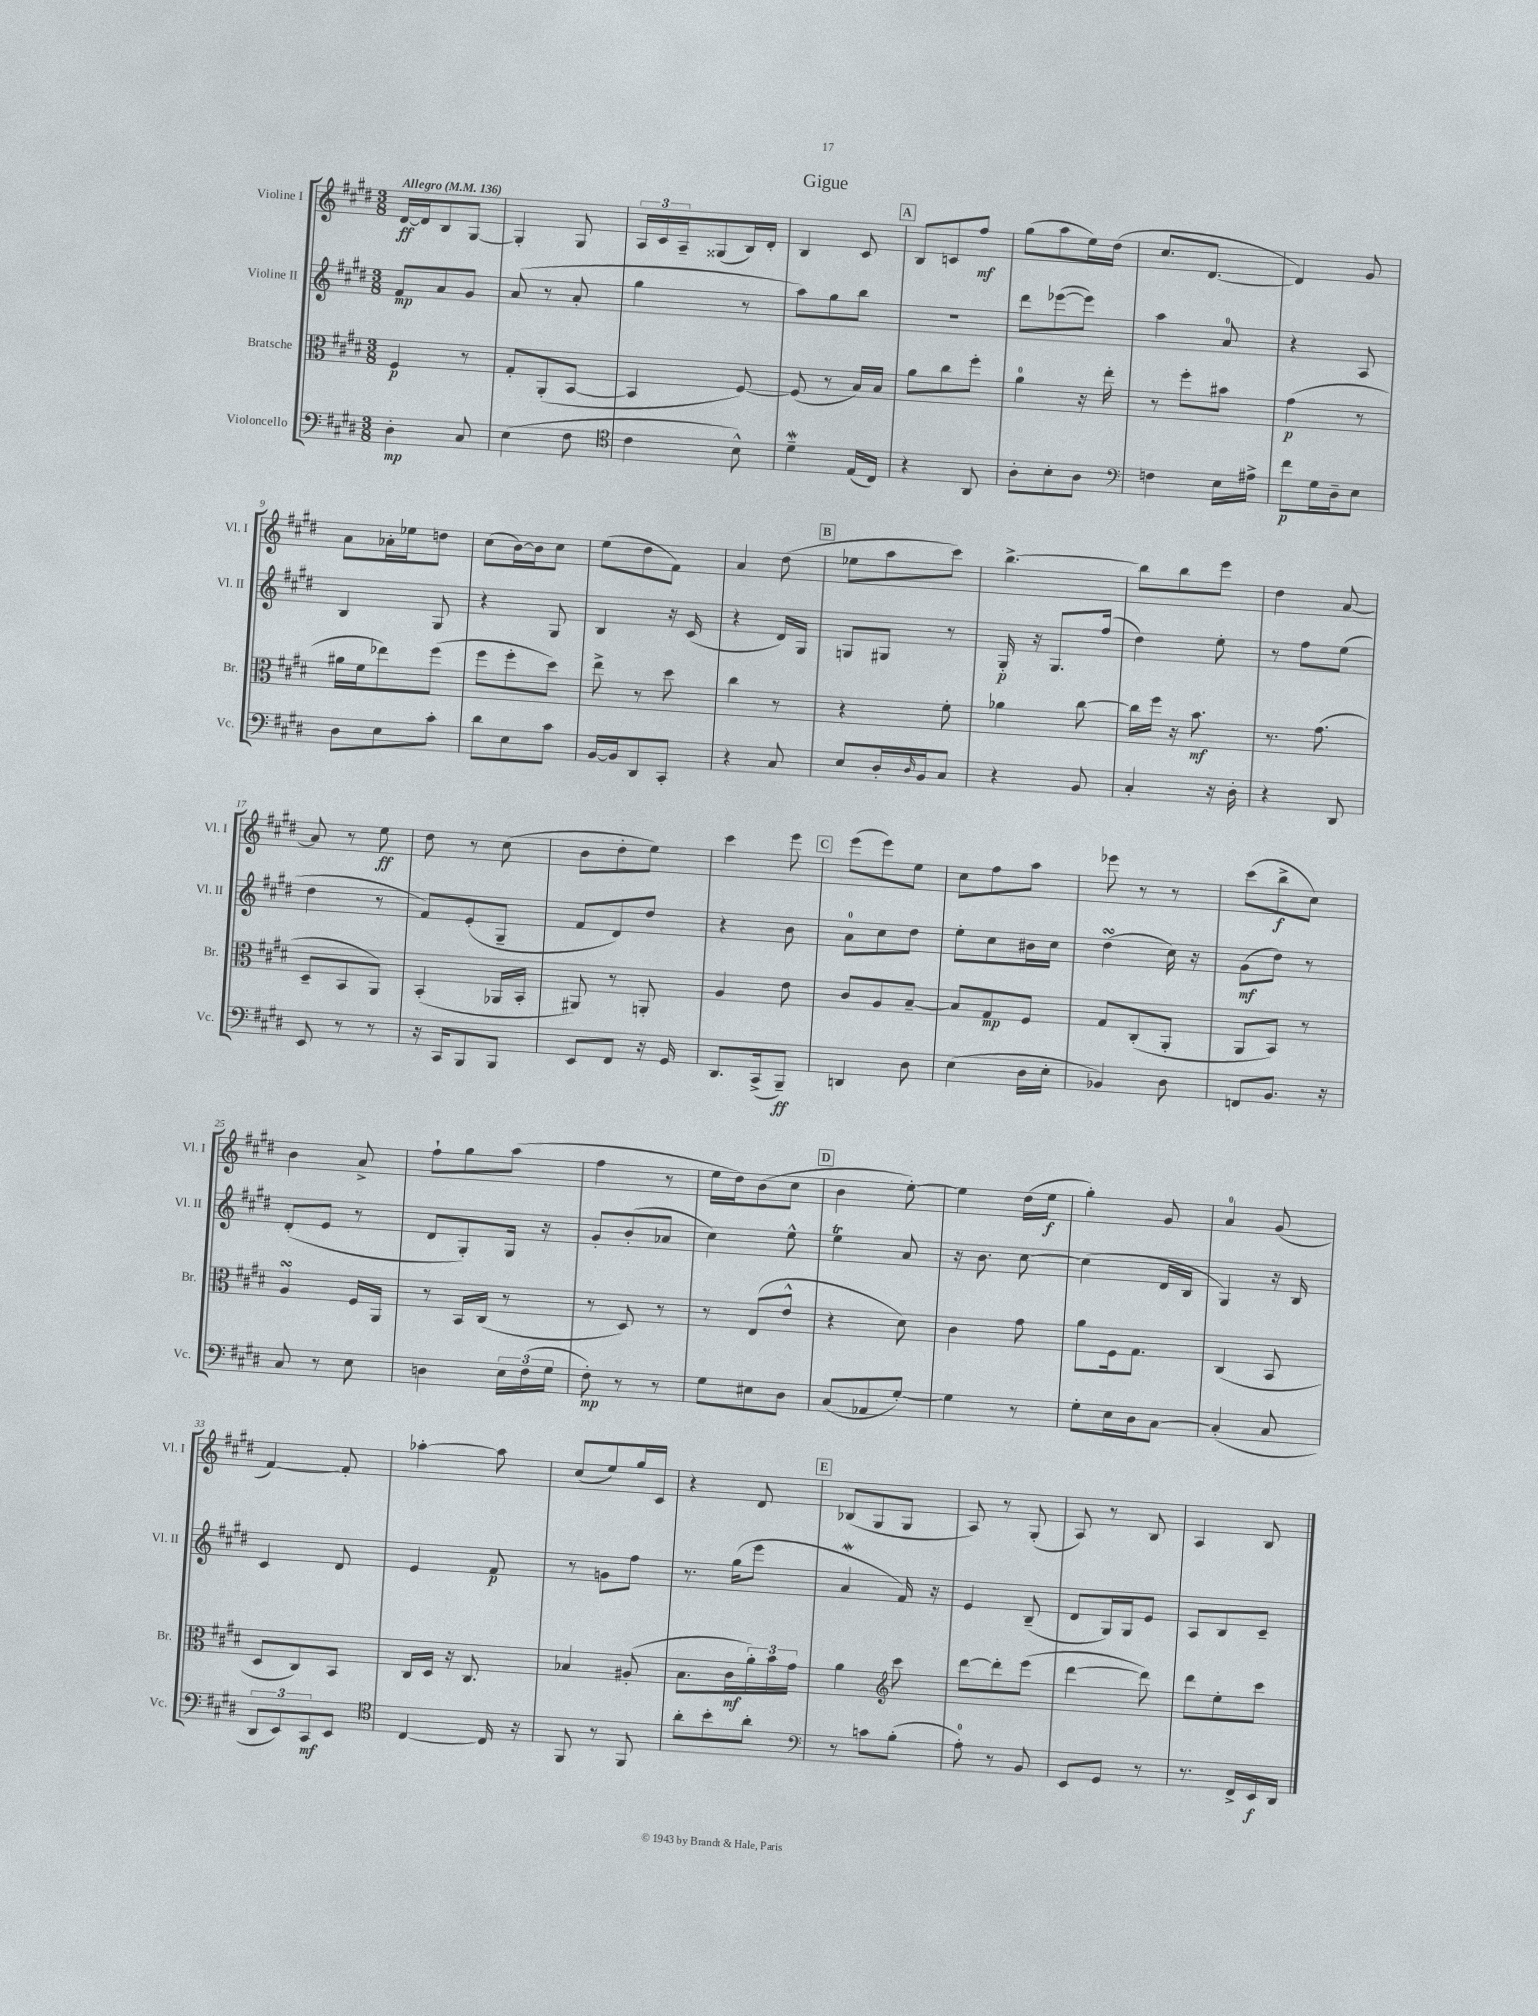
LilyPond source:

\header { title = "Gigue" }
<<
\new StaffGroup <<
\new Staff = "s0" \with { instrumentName = "Violine I" shortInstrumentName = "Vl. I" } {
    \clef treble \key e \major \numericTimeSignature \time 3/8 \tempo "Allegro" 4 = 136
    dis'16~\ff dis'16 b8 gis8~ |
    gis4-. gis8 |
    \tuplet 3/2 { a16 cis'16 a16-- } gisis8( b16) dis'16-. |
    b4 cis'8 |
    \mark \markup { \box "A" } b8 c'8 fis''8\mf |
    gis''8( a''8 e''16) dis''16( |
    cis''8. dis'8.~ |
    dis'4) gis'8 |
    a'8 aes'16-. ees''16 d''8 |
    cis''8( b'16~) b'16 cis''8 |
    e''8( dis''8 fis'8) |
    a'4 dis''8( |
    \mark \markup { \box "B" } ees''8 a''8 cis'''8) |
    b''4.~-> |
    b''8 b''8 e'''8 |
    dis''4 a'8~ |
    a'8 r8 e''8\ff |
    dis''8 r8 cis''8( |
    b'8 dis''8-. e''8) |
    cis'''4 e'''8 |
    \mark \markup { \box "C" } e'''8( e'''8) e''8 |
    cis''8 fis''8 a''8 |
    ees'''8 r8 r8 |
    cis'''8( b''8->\f cis''8) |
    b'4 a'8-> |
    fis''8-! gis''8 a''8( |
    fis''4 r8 |
    e''16 dis''16) b'8( cis''8 |
    \mark \markup { \box "D" } b'4 e''8~-.) |
    e''4 dis''16( e''16\f |
    gis''4-.) gis'8 |
    a'4-0 gis'8( |
    fis'4~) fis'8-. |
    aes''4~-. aes''8 |
    cis''8( e''8) gis''16 cis'16 |
    r4 dis'8 |
    \mark \markup { \box "E" } bes8( gis8 gis8 |
    a8) r8 gis8-.( |
    a8) r8 b8 |
    a4 b8 \bar "|." |
}
\new Staff = "s1" \with { instrumentName = "Violine II" shortInstrumentName = "Vl. II" } {
    \clef treble \key e \major \numericTimeSignature \time 3/8
    fis'8\mp a'8 gis'8 |
    a'8( r8 a'8-. |
    gis''4 r8 |
    a''8) gis''8 b''8 |
    \mark \markup { \box "A" } R4. |
    dis'''8 ees'''8~( ees'''8) |
    a''4 a'8-0 |
    r4 a8 |
    b4 gis8 |
    r4 gis8 |
    b4 r16 cis'16( |
    r4 dis'16) gis16 |
    \mark \markup { \box "B" } g8 gis8 r8 |
    gis16-.\p r16 gis8. fis''16( |
    dis''4) e''8-. |
    r8 fis''8 e''8( |
    dis''4 r8 |
    fis'8) e'8-.( gis8-- |
    fis'8 dis'8) dis''8 |
    r4 b'8 |
    \mark \markup { \box "C" } a'8-0 cis''8 dis''8 |
    e''8-. cis''8 bis'16 cis''16 |
    dis''4\turn( cis''16) r16 |
    gis'8\mf( dis''8) r8 |
    dis'8-.( e'8 r8 |
    dis'8 gis8-.) gis16 r16 |
    gis'8-. b'8-.( aes'8 |
    cis''4) e''8-^ |
    \mark \markup { \box "D" } e''4\trill a'8 |
    r16 b'8. cis''8~ |
    cis''4( dis'16 b16 |
    gis4) r16 b16 |
    cis'4 dis'8 |
    e'4 fis'8\p |
    r8 g'8 fis''8 |
    r8. gis''16( e'''8 |
    \mark \markup { \box "E" } a'4\mordent fis'16) r16 |
    e'4 b8--( |
    dis'8 gis16) gis16 e'8 |
    a8 b8 cis'8-- \bar "|." |
}
\new Staff = "s2" \with { instrumentName = "Bratsche" shortInstrumentName = "Br." } {
    \clef alto \key e \major \numericTimeSignature \time 3/8
    fis4\p r8 |
    gis8-. a,8-.( b,8~ |
    b,4 fis8~) |
    fis8( r8 b16) b16 |
    \mark \markup { \box "A" } a'8 cis''8 fis''8-. |
    a'4-0 r16 e''16-. |
    r8 fis''8-. bis'8 |
    gis'4\p( r8 |
    ais'16 fis'16 ees''8) fis''8( |
    fis''8 fis''8-. dis''8) |
    e''8-> r8 dis''8 |
    cis''4 r8 |
    \mark \markup { \box "B" } r4 fis'8-. |
    aes'4 cis''8~ |
    cis''16 fis''16 r16 b'8.\mf |
    r8. gis'8.( |
    dis8-- b,8 a,8) |
    b,4-.( aes,16 b,16-. |
    ais,8) r8 a,8-. |
    a4 e'8 |
    \mark \markup { \box "C" } cis'8 a8 b8~-- |
    b8 gis8\mp fis8 |
    gis8 cis8-.( a,8-. |
    a,8 b,8) r8 |
    a4\turn fis16 a,16 |
    r8 b,16 cis16( r8 |
    r8 dis8) r8 |
    r8 e8( e'8-^ |
    \mark \markup { \box "D" } r4 dis'8) |
    cis'4 gis'8 |
    a'8 fis16 gis8. |
    cis4( b,8 |
    dis8 cis8) b,8 |
    cis16 dis16 r16 cis8. |
    bes4 ais8-.( |
    b8. cis'16\mf \tuplet 3/2 { a'16-.) b'16 gis'16 } |
    \mark \markup { \box "E" } a'4 \clef treble cis'''8 |
    dis'''8~ dis'''8-. e'''8( |
    dis'''4~ dis'''8) |
    dis'''8 e''8-. cis'''8 \bar "|." |
}
\new Staff = "s3" \with { instrumentName = "Violoncello" shortInstrumentName = "Vc." } {
    \clef bass \key e \major \numericTimeSignature \time 3/8
    dis4-.\mp cis8 |
    e4( fis8 |
    \clef tenor cis'4 b8-^) |
    dis'4--\mordent e16( cis16) |
    \mark \markup { \box "A" } r4 a,8 |
    a8-. b8-. a8 |
    \clef bass f4 e16 ais16-> |
    fis'8\p gis16 dis16-- e8 |
    dis8 e8 cis'8-. |
    dis'8 e8 cis'8 |
    b,16~ b,16 dis,8 cis,8-. |
    r4 cis8 |
    \mark \markup { \box "B" } e8 dis16-. \grace { dis16 } b,16 cis8 |
    r4 b,8 |
    cis4-. r16 dis16-. |
    r4 dis,8 |
    e,8 r8 r8 |
    r16 cis,16 b,,8 b,,8 |
    e,8 fis,8 r16 gis,16 |
    dis,8. cis,16->( b,,8--\ff) |
    \mark \markup { \box "C" } d,4 dis8 |
    e4( dis16 e16-. |
    bes,4) dis8 |
    f,8 b,8. r16 |
    cis8 r8 e8 |
    d4 \tuplet 3/2 { e16 fis16( gis16 } |
    fis8-.\mp) r8 r8 |
    gis8 eis8 dis8 |
    \mark \markup { \box "D" } cis8( aes,8 gis8~-.) |
    gis4 r8 |
    gis8-. e16 dis16 cis8~ |
    cis4-.( cis8 |
    \tuplet 3/2 { dis,8 e,8) cis,8\mf } e,8 |
    \clef tenor cis4~ cis16 r16 |
    fis,8 r8 fis,8 |
    a'8-. b'8-. a'8-. |
    \mark \markup { \box "E" } \clef bass r8 c'8 b8-.( |
    a8-0-.) r8 b,8 |
    e,8 gis,8 r8 |
    r8. fis,16-> e,16\f dis,16 \bar "|." |
}
>>
>>
